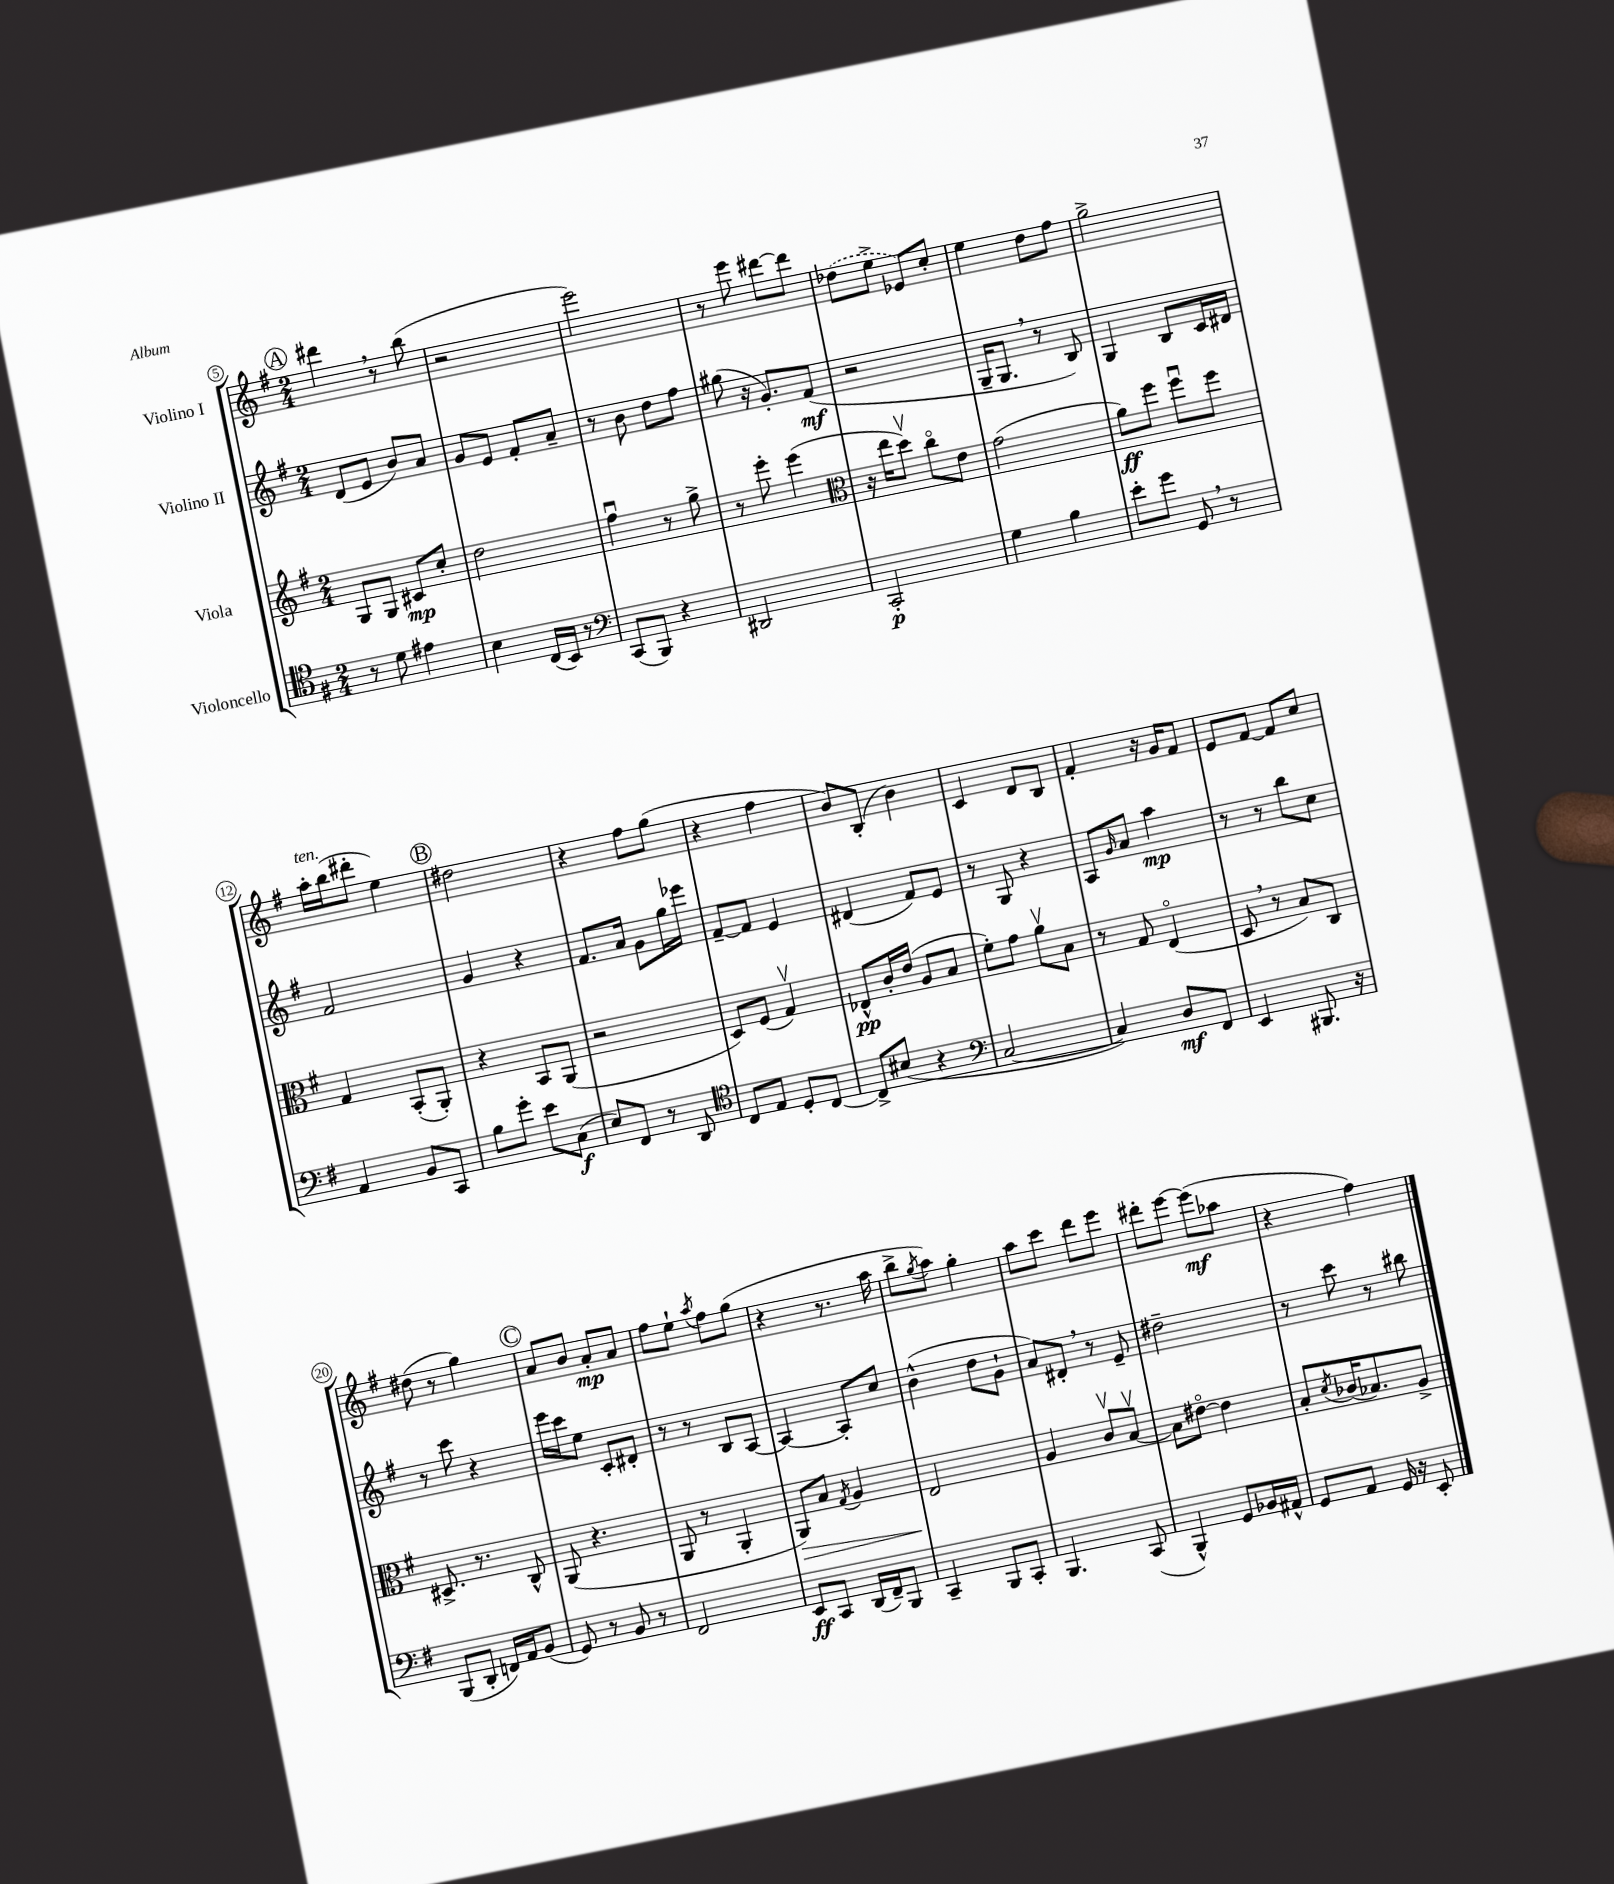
<<
\new StaffGroup <<
\new Staff = "s0" \with { instrumentName = "Violino I" } {
    \clef treble \key g \major \numericTimeSignature \time 2/4
    \mark \markup { \circle "A" } dis'''4 \breathe r8 b''8( |
    r2 |
    e'''2) |
    r8 e'''8 dis'''8~ dis'''8 |
    \once \slurDashed des''8( e''8-> ees'8) c''8-. |
    e''4 d''8 fis''8 |
    g''2-> |
    a''16-.^\markup { \italic "ten." } b''16( dis'''8-. e''4) |
    \mark \markup { \circle "B" } dis''2 |
    r4 fis''8 g''8( |
    r4 fis''4 |
    b'8) b8-.( b'4) |
    c'4 d'8 b8 |
    fis'4-. r16 g'16 fis'8 |
    e'8 fis'8~ fis'8 c''8 |
    dis''8( r8 g''4) |
    \mark \markup { \circle "C" } a'8 b'8 a'8-.\mp a'8 |
    fis''8 e''8-! \acciaccatura { a''8 } fis''8 g''8( |
    r4 r8. a''16 |
    b''8-> \acciaccatura { g''8 } a''8) g''4-. |
    a''8 c'''8 d'''8 e'''8 |
    dis'''8-. e'''8~ e'''8\mf( aes''8 |
    r4 fis''4) \bar "|." |
}
\new Staff = "s1" \with { instrumentName = "Violino II" } {
    \clef treble \key g \major \numericTimeSignature \time 2/4
    \mark \markup { \circle "A" } d'8( e'8 b'8) a'8 |
    g'8 e'8 fis'8-. a'8-- |
    r8 b'8 d''8 fis''8 |
    gis''8( r16 g'8.-.) fis'8\mf( |
    r2 |
    g16-- g8. \breathe r8 b8) |
    g4 b8 c'16 dis'16 |
    fis'2 |
    \mark \markup { \circle "B" } g'4 r4 |
    fis'8. a'16 g'8 g''16 ees'''16 |
    fis'8~-- fis'8 e'4 |
    dis'4( fis'8) e'8 |
    r8 g8 r4 |
    a8 \grace { g'16 } a'8 a''4\mp |
    r8 r8 b''8 c''8 |
    r8 c'''8 r4 |
    \mark \markup { \circle "C" } e'''16 c'''16 e''8 c'8-. dis'8-. |
    r8 r8 b8 a8~ |
    a4~ a8-. c''8 |
    b'4-^( d''8 g'8-! |
    a'8) dis'8-. \breathe r8 e'8-- |
    dis''2-- |
    r8 c'''8 r8 bis''8 \bar "|." |
}
\new Staff = "s2" \with { instrumentName = "Viola" } {
    \clef treble \key g \major \numericTimeSignature \time 2/4
    \mark \markup { \circle "A" } g8 g8 cis'8\mp c''8-. |
    d''2 |
    fis''4\downbow r8 g''8-> |
    r8 e'''8-. e'''4( |
    \clef alto r16 e''16 d''8\upbow) c''8\flageolet e'8 |
    g'2( |
    a'8\ff) fis''8 fis''8\downbow fis''8 |
    g4 b,8-.( a,8-.) |
    \mark \markup { \circle "B" } r4 b,8 a,8( |
    r2 |
    d8) fis8( g4\upbow) |
    ees8-^\pp c'16-. e'16( a8 b8 |
    fis'8-.) g'8 a'8\upbow b8 |
    r8 g8 e4\flageolet( |
    d8 \breathe r8 b8) c8 |
    dis8.-> r8. c8-^ |
    \mark \markup { \circle "C" } a,8( r4. |
    a,8 r8 a,4-. |
    a,8\>) b8 \acciaccatura { g8 } a4 |
    e2\! |
    a4 c'8\upbow b8~\upbow |
    b8 eis'8~\flageolet eis'4 |
    b8-. \acciaccatura { d'8 } ces'16( bes8.) a8-> \bar "|." |
}
\new Staff = "s3" \with { instrumentName = "Violoncello" } {
    \clef tenor \key g \major \numericTimeSignature \time 2/4
    \mark \markup { \circle "A" } r8 d'8 eis'4 |
    b4 c16( b,16) r8 |
    \clef bass c,8( b,,8) r4 |
    dis,2 |
    c,2-.\p |
    g4 b4 |
    e'8-. g'8 g,8 \breathe r8 |
    a,4 b,8 c,8 |
    \mark \markup { \circle "B" } b8 g'8-. e'8 c8\f( |
    e8) fis,8 r8 d,8 |
    \clef tenor c8 e8 d8-. c8~ |
    c8-> bis8( r4 |
    \clef bass c2~ |
    c4) d8\mf fis,8 |
    e,4 bis,,8. r16 |
    b,,8( d,8-. f,16) a,16 b,8( |
    \mark \markup { \circle "C" } g,8) r8 b,8 r8 |
    fis,2 |
    e,8\ff c,8 d,16( fis,16--) b,,8 |
    c,4-- b,,8 c,8-. |
    b,,4. c,8( |
    b,,4-^) g,8 bes,16 ais,16-^ |
    g,8 a,8 g,16 r16 e,8-. \bar "|." |
}
>>
>>
\layout { \context { \Score currentBarNumber = #5 \override BarNumber.stencil = #(make-stencil-circler 0.1 0.3 ly:text-interface::print) } }
